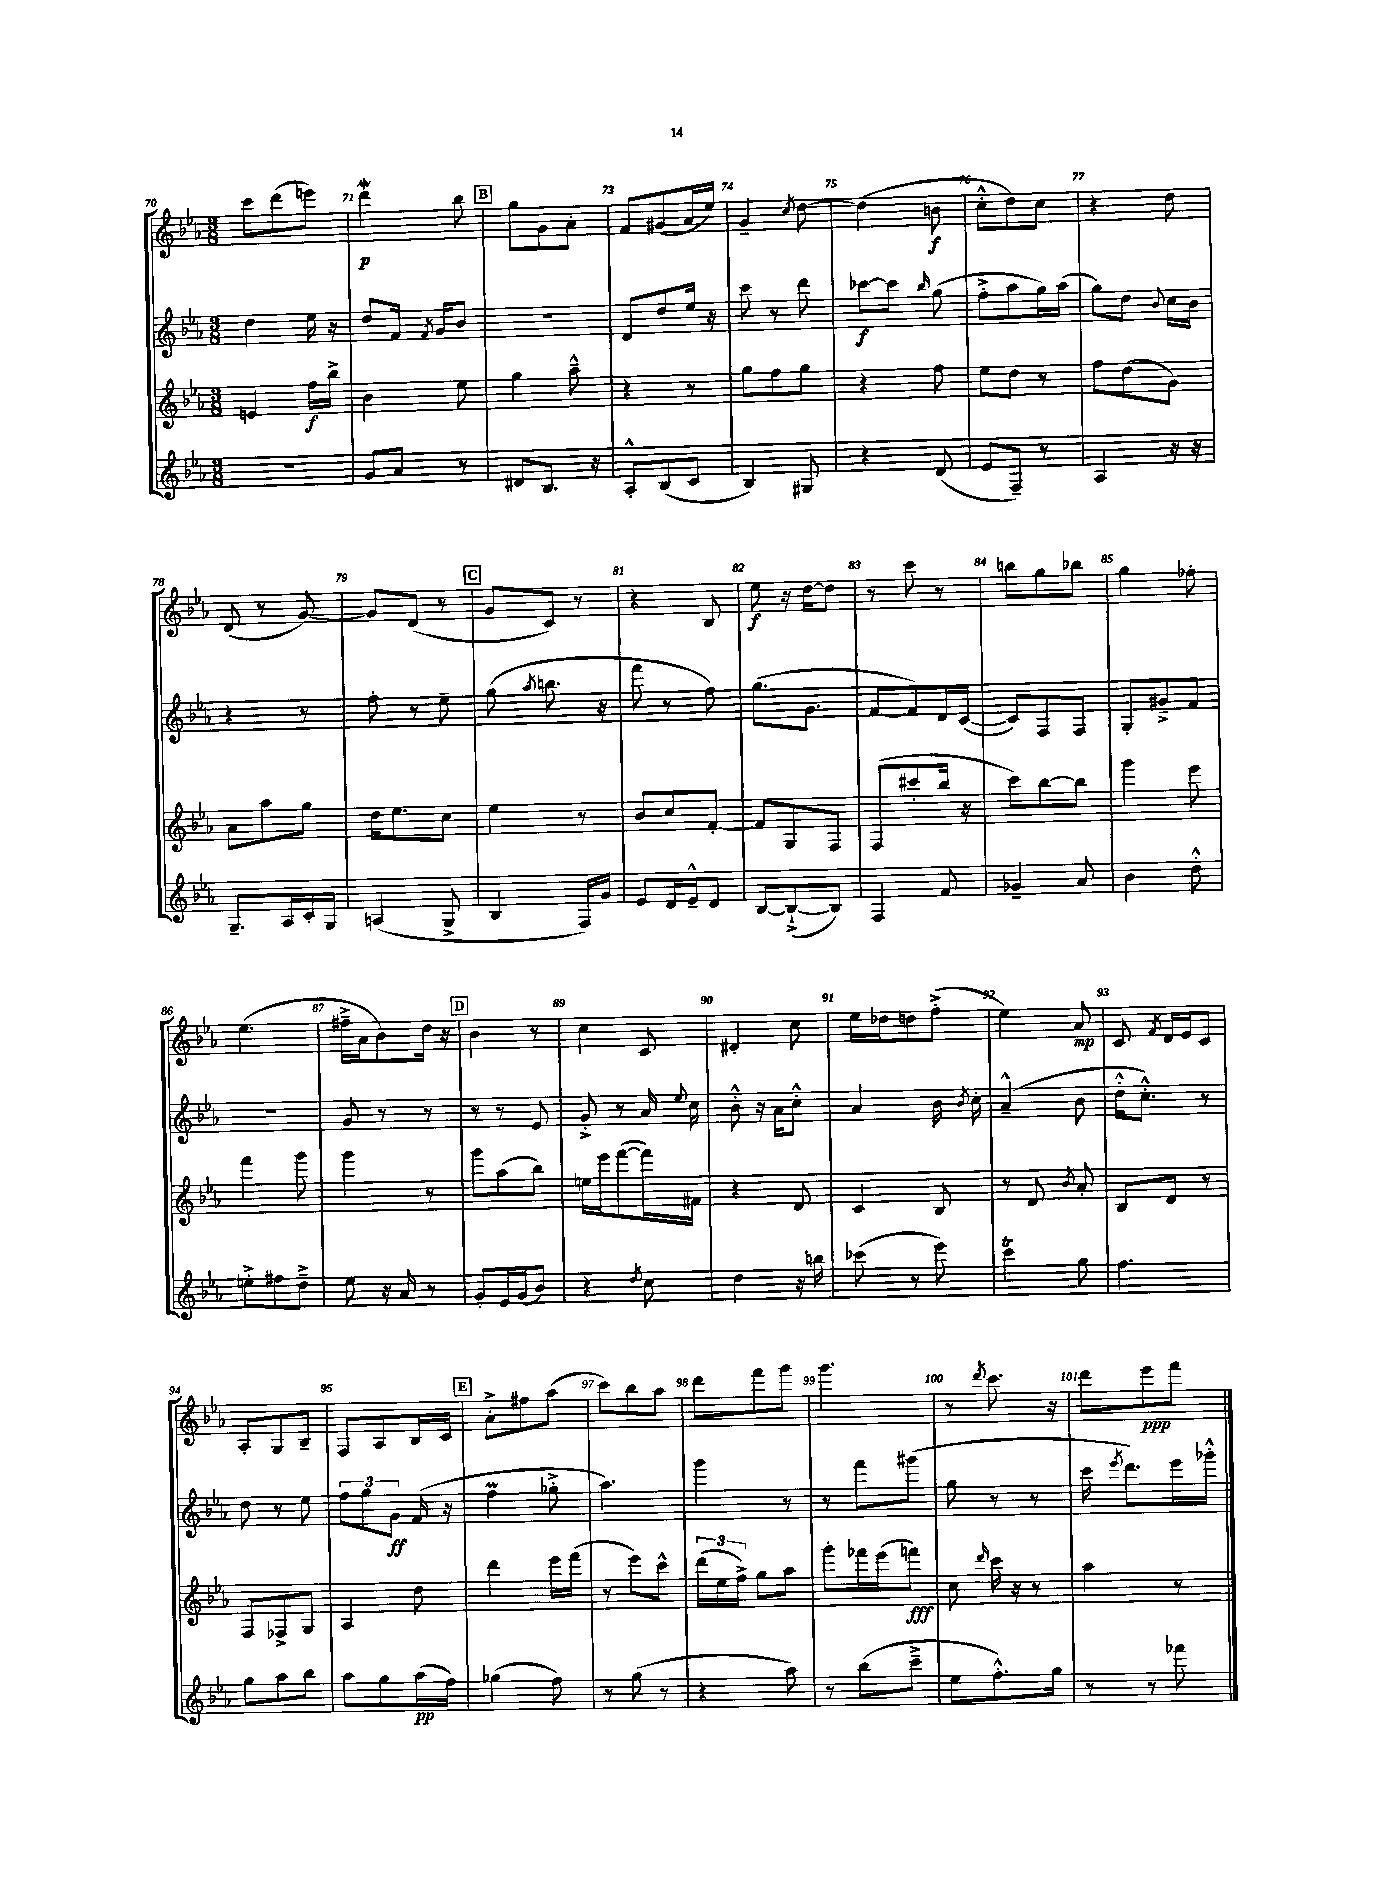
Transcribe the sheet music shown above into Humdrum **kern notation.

**kern	**kern	**kern	**kern
*staff4	*staff3	*staff2	*staff1
*clefG2	*clefG2	*clefG2	*clefG2
*k[b-e-a-]	*k[b-e-a-]	*k[b-e-a-]	*k[b-e-a-]
*M3/8	*M3/8	*M3/8	*M3/8
4.r	4e	4dd	8ccc
.	.	.	(8ddd
.	16ff	16ee-	8eee)
.	16bb-^	16r	.
=	=	=	=
8g	4b-	8dd	4ddd
8a-	.	16f	.
.	.	8qf	.
.	.	16g	.
8r	8ee-	8b-	8bb-
=	=	=	=
8d#	4gg	4.r	8gg
8.B-	.	.	8g
.	8aa-~^^	.	8a-'
16r	.	.	.
=	=	=	=
8A-'^^	4r	8d	8f
(8B-	.	8dd	(8g#
8c	8r	16ee-	16a-
.	.	16r	16ee-)
=	=	=	=
4B-)	8gg	8ccc	4g~
.	8ff	8r	.
.	.	.	8qcc
8G#	8gg	8ddd	[8dd
=	=	=	=
4r	4r	[8ccc-	(4dd]
.	.	8ccc-]	.
.	.	16qqbb-	.
(8d	8ff	(8gg	8b
=	=	=	=
8e-	8ee-	8ff'^	8cc'^^
8F~)	8dd	8aa-	8dd)
8r	8r	16gg)	8cc
.	.	(16aa-	.
=	=	=	=
4A-	8ff	8gg)	4r
.	(8dd	8dd	.
.	.	8qqb-	.
16r	8g)	16cc	8dd
16r	.	16b-	.
=	=	=	=
8.G~	8a-	4r	(8d
.	8aa-	.	8r
16A-	.	.	.
16c'	8gg	8r	[8g)
16G	.	.	.
=	=	=	=
(4A	16dd	8ff'	8g]
.	8.ee-	.	.
.	.	8r	(8d
8G^	8cc	8ee-~	8r
=	=	=	=
4B-	4ee-	(8gg	8g
.	.	8qaa-	.
.	.	8.bb	8c)
16F)	8r	.	8r
16g	.	16r	.
=	=	=	=
8e-	8b-	8fff	4r
16d	8cc	8r	.
16e-~^^	.	.	.
8d	[8f'	8ff)	8B-
=	=	=	=
[8B-	8f]	(8.gg	8ee-
(8B-`^_	8G	.	16r
.	.	8.g	[16dd
8B-])	8F	.	8dd]
=	=	=	=
4F	(8F	[8f	8r
.	8ccc#'	8f])	8ccc
8f	16bb-	16d	8r
.	16r	([16c	.
=	=	=	=
4g-~	8ccc)	8c])	8bb
.	[8bb-	8F	8gg
8a-	8bb-]	8F	8bb-
=	=	=	=
4b-	4ggg	8G'	4gg
.	.	8g#~^	.
8dd'^^	8eee-	8f	8ff-'
=	=	=	=
8ee'^	4fff	4.r	(4.ee-
8ff#	.	.	.
8dd~^	8ggg	.	.
=	=	=	=
8ee-	4ggg	8g	16ff#~^
.	.	.	16a-
16r	.	8r	8b-)
16a-	.	.	.
8r	8r	8r	16dd
.	.	.	16r
=	=	=	=
8g'	8ggg	8r	4b-
16e-	(8aa-	8r	.
(16g	.	.	.
8b-)	8bb-)	8e-	8r
=	=	=	=
4r	16ee	8g'^	4cc
.	16eee-	.	.
.	([8fff	8r	.
8qdd	.	.	.
8cc	16fff])	16a-	8c
.	.	8qqee-	.
.	16f#	16cc	.
=	=	=	=
4dd	4r	8b-'^^	4d#'
.	.	16r	.
.	.	16a-	.
16r	8d	8cc'^^	8cc
16bb	.	.	.
=	=	=	=
(8ccc-	4c	4a-	16ee-
.	.	.	16dd-
8r	.	.	8dd
8eee-)	8B-	16b-	(8ff'^
.	.	8qb-	.
.	.	16cc'	.
=	=	=	=
4ccc	8r	(4a-~^^	4ee-)
.	8d	.	.
.	8qb-	.	.
8gg	8a-'	8b-	8a-
=	=	=	=
4.ff	8B-	16dd'^^	8c
.	.	8.cc'^^)	.
.	.	.	8qf
.	8d	.	16d
.	.	.	16e-
.	8r	8r	8c
=	=	=	=
8gg	8F	8dd	8A-'
8aa-	8F-^	8r	8G
8bb-	8G	8ee-	8B-~
=	=	=	=
8aa-	4A-	12ff	8F
.	.	12gg	.
8gg	.	.	8A-
.	.	12g	.
(16aa-	8dd	(16f	16B-
16ff)	.	16r	16c
=	=	=	=
(4gg-	4ddd	4ff	8a-'^
.	.	.	8ff#
8ff)	16eee-	8gg-'^	(8aa-
.	(16fff	.	.
=	=	=	=
8r	8r	4.aa-)	8ccc)
(8gg	8eee-)	.	8bb-
8r	8ccc^^	.	8aa-
=	=	=	=
4r	(24ddd	4ggg	8ddd
.	24ee-	.	.
.	24ff^)	.	.
.	8gg	.	8fff
8aa-)	8aa-	8r	8ggg
=	=	=	=
8r	8ggg'	8r	4.ggg
(8bb-	16fff-	8fff	.
.	(16eee-	.	.
8ccc~^	8fff)	(8ggg#	.
=	=	=	=
8ee-	8cc	8gg	8r
.	16qqddd	.	8qddd
8.ff'^^)	16ccc	8r	8.ccc
.	16r	.	.
.	8r	8r	.
16gg	.	.	16r
=	=	=	=
8r	4aa-	16ccc	8ddd
.	.	8qeee-	.
.	.	8.ddd)	.
8r	.	.	8eee-
8fff-	8r	16eee-	8fff
.	.	16ggg-'^^	.
==	==	==	==
*-	*-	*-	*-
